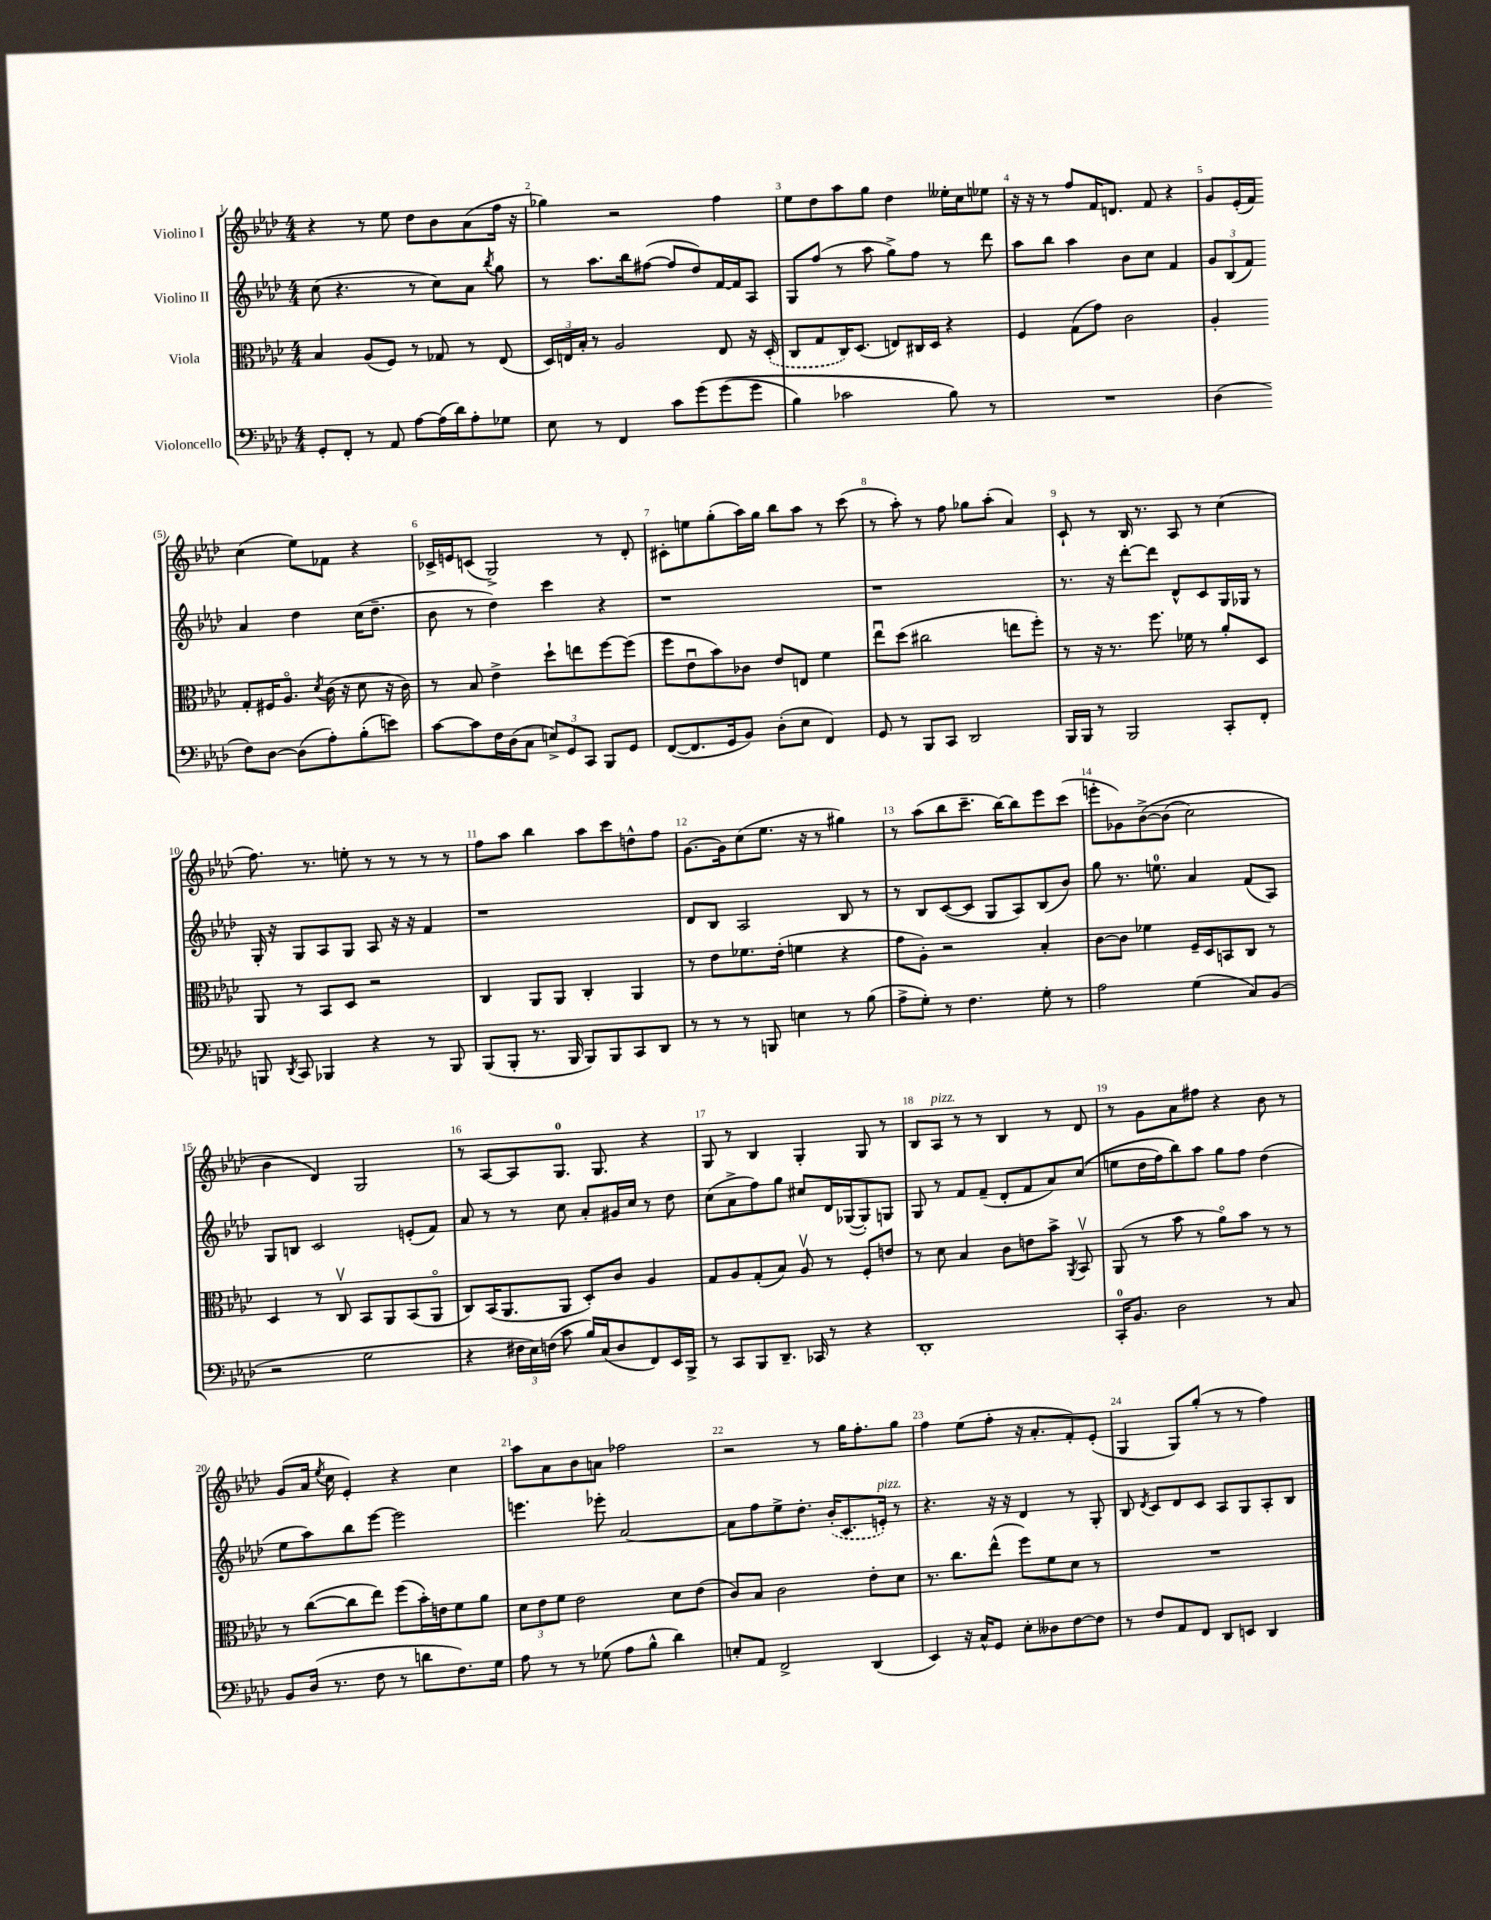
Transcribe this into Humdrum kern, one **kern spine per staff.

**kern	**kern	**kern	**kern
*staff4	*staff3	*staff2	*staff1
*clefF4	*clefC3	*clefG2	*clefG2
*k[b-e-a-d-]	*k[b-e-a-d-]	*k[b-e-a-d-]	*k[b-e-a-d-]
*M4/4	*M4/4	*M4/4	*M4/4
8GG'/L	4B-/	(8cc\	4r
8FF'/J	.	4.r	.
8r	(8A-/L	.	8r
8AA-/	8F/J)	.	8ee-\
[8A-\L	8r	8r	8dd-\L
(16A-\]L	8G-/	8cc\L)	8b-\
16d-\J)	.	.	.
8A-'\	8r	8a-\J	(8a-\
.	.	8qbb-/	.
8G-\J	(8E-/	8gg\	16ff\Jk
.	.	.	16r
=	=	=	=
8E-\	24D-/LL)	8r	4gg-\)
.	24E/	.	.
.	24B-'/JJ	.	.
8r	8r	8.aa-\L	.
4FF/	2A-/	.	2r
.	.	16bb-\k	.
.	.	([8ff#\J	.
8c\L	.	8ff#/]L	.
&(8g\	.	8dd-/)	.
(8g\	8E/	[16f/L	4ff\
.	.	16f/]J	.
8g\J	16r	8A-/J	.
.	(16D-'/	.	.
=	=	=	=
4B-\)	8C/L	8G/L	8ee-\L
.	8G/	(8ff/J	8dd-\
2c-\	16C/K)	8r	8aa-\
.	(8.D-/J	.	.
.	.	8aa-\	8gg\J
.	8E/L)	8gg^\L)	4dd-\
.	16C#/L	8ff\J	.
.	16D-/JJ	.	.
8B-\&)	4r	8r	16ee--'\LL
.	.	.	16cc\J
8r	.	8ddd-\	8ee-\J
=	=	=	=
1r	4F/	8aa-\L	16r
.	.	.	16r
.	.	8bb-\J	8r
.	(8G\L	4aa-\	8ff/L
.	8g\J)	.	16f/K
.	.	.	8.d/J
.	2c\	8b-\L	.
.	.	8cc\J	8f/
.	.	4f/	4r
=	=	=	=
(4D-\	4A-'/	12g/L	8g/L
.	.	(12B-/	.
.	.	.	(16e-'/L
.	.	12f/J)	.
.	.	.	16f/JJ)
8F\L)	8G'/L	4a-/	(4cc\
[8D-\J	16F#/K	.	.
.	8.A-o/J	.	.
(8D-\]L	.	4dd-\	8ee-\L)
.	8qd-/	.	.
8A-'\)	(16c\	.	8f-\J
.	16r	.	.
(8B-'\	8d-\	(16cc\LK	4r
.	.	8.dd-~\J	.
8e\J)	16r	.	.
.	16c\)	.	.
=	=	=	=
[8c\L	8r	8b-\	16c-^/LL
.	.	.	16e/J
8c\]	8B-/	8r	(8c/J
16F\L	4e-^\	4dd-\)	2G^/)
(16D-\J	.	.	.
8C\J	.	.	.
12E^/L)	8dd-`\L	4ccc\	.
12GG/	.	.	.
.	8ee\	.	.
12CC/J	.	.	.
8BBB-/L	[8ff\	4r	8r
8GG/J	(8ff\]J	.	8d-'/
=	=	=	=
([8FF/L	8ff\L	1r	8c#'\L
8.FF/]	8e-u\	.	8ee\
.	8b-\)	.	(8gg'\
16GG/k	.	.	.
8BB-/J)	8c-\J	.	16aa-\L)
.	.	.	16gg\JJ
(8D-'\L	8e-/L	.	8bb-\L
8E-\J	8E/J	.	8aa-\J
4FF/)	4f\	.	8r
.	.	.	(8ccc\
=	=	=	=
8GG/	8ee-u\L	1r	8r
8r	(8dd-\J	.	8aa-'\)
8BBB-/L	2cc#\	.	8r
8CC/J	.	.	8ff\
2DD-/	.	.	8gg-\L
.	.	.	(8aa-'\J
.	8ee\L	.	4a-/)
.	8ff'\J)	.	.
=	=	=	=
16BBB-/LL	8r	8.r	8c`/
16BBB-/JJ	.	.	.
8r	16r	.	8r
.	8.r	16r	.
2BBB-/	.	[8ddd-'\L	16B-/
.	.	.	8.r
.	8.ff\	8ddd-\]J	.
.	.	8d-^^/L	8A-/
.	16f-\	.	.
.	8r	8c/	8r
8CC'/L	8a-'/L	16G/L	(4cc\
.	.	16G-/JJ	.
8FF'/J	8D-/J	8r	.
=	=	=	=
8BBB/	8AA-/	16G'/	8.ff\)
.	.	16r	.
8qDD-/	.	.	.
8CC/	8r	8G/L	.
.	.	.	8.r
4BBB-/	8BB-/L	8A-/	.
.	8D-/J	8G/J	8ee'\
4r	2r	8A-/	8r
.	.	16r	8r
.	.	16r	.
8r	.	4f/	8r
8BBB-/	.	.	8r
=	=	=	=
(8BBB-/L	4C/	1r	8ff\L
8BBB-'/J	.	.	8aa-\J
8.r	8AA-/L	.	4bb-\
.	8AA-/J	.	.
16BBB-/	.	.	.
8BBB-/L)	4C'/	.	8aa-\L
8BBB-/	.	.	8ccc\
8CC/	4AA-/	.	8dd^^\
8DD-/J	.	.	8ff\J
=	=	=	=
8r	8r	8d-/L	[8.g\L
8r	8e-\L	8B-/J	.
.	.	.	16g\]k
8r	8.f-\	2A-/	(8cc\
8BBB/	.	.	8.ee-\J
.	(16e-'\Jk	.	.
4E\	4f\	.	.
.	.	.	16r
.	.	.	8r
8r	4r	8B-/	4gg#\)
(8B-\	.	8r	.
=	=	=	=
8A-^\L	8g\L	8r	8r
8G'\J)	8A-'\J)	8B-/L	(8aa-\L
8r	2r	([8c/	8bb-\
4.F\	.	8c/]J	8.ccc~\J
.	.	8G/L	.
.	.	.	[16bb-\LK)
.	.	8A-/)	8bb-\]
8G'\	4B-'/	(8B-/	8eee-\
8r	.	8b-/J)	(8ccc\J
=	=	=	=
2A-\	[8c\L	8gg\	8eee'\L
.	8c\]J	8.r	8g-\)
.	4f-\	.	&([8b-^\
.	.	8.ee\	.
.	.	.	(8b-\]J
(4G\	16F~/LL	4a-/	2cc\)
.	16D-/J	.	.
.	8BB/	.	.
8C/L)	8C/J	(8f/L	.
(8BB-/J	8r	8A-/J)	.
=	=	=	=
2r	4D-/	8G/L	4b-\
.	.	8B/J	.
.	8r	2c/	4d-/&)
.	8Cv/	.	.
2G\	8BB-/L	.	2G/
.	8AA-/	.	.
.	(8BB-/	(8e'/L	.
.	8AA-o/J	8f/J)	.
=	=	=	=
4r	8C/L)	8a-/	8r
.	(16BB-/K	8r	[8A-/L
.	8.AA-/	.	.
24F#\LL	.	8r	8A-/]
24E-\)	.	.	.
(24F\JJ	.	.	.
8c\	8AA-/J	8cc\	8.G/J
16B-/LL)	8D-'/L)	8a-'/L	.
(16C/J	.	.	8.G/
8D-/	8c/J	16g#/L	.
.	.	16cc/JJ	.
8FF/)	4A-/	8r	4r
16EE-/L	.	8dd-\	.
16BBB-^/JJ	.	.	.
=	=	=	=
8r	8G/L	(8cc\L	8G/
8CC/L	8A-/	8a-^\	8r
8BBB-/	(8G'/	8ff\)	4B-/
8.DD-~/J	8B-/J)	8gg\J	.
.	8A-v/	8cc#/L	4G'/
16CC-/	.	.	.
8r	8r	16d-/L	.
.	.	([16G-/J	.
4r	8F'/L	8G-'/])	8G/
.	8e/J	8G/J	8r
=	=	=	=
1DD-'	8r	8G/	8B-/L
.	8d-\	8r	8A-/J
.	4B-/	8f/L	8r
.	.	(8f~/J	8r
.	8c\L	8d-'/L	4B-/
.	8e\	8f/	.
.	8b-^\J	8a-/)	8r
.	8qAA-/	.	.
.	8BB-v/	&((8cc/J	8d-/
=	=	=	=
16CC'/LK	(8AA-/	8ee\L	8r
8.BB-/J	.	.	.
.	8r	16dd-\L	8g\L
.	.	16ff\J)	.
2D-\	8b-\	8bb-\&)	8a-\
.	8r	8aa-\J	8ff#\J
.	8a-o\L)	8gg\L	4r
.	8b-\J	8ff\J	.
8r	8r	(4dd-\	8b-\
8C/	8r	.	8r
=	=	=	=
8BB-/L	8r	8ee-\L	(8g/L
(16D-/Jk	([8cc\L	8aa-\)	16a-/Jk
.	.	.	8qee-/
8.r	.	.	16cc\
.	8cc\]	8bb-\	4e-'/)
8F\	8ee-\J)	[8eee-\J	.
8r	(8ff\L	2eee-\]	4r
8d\L	16b-'\L)	.	.
.	16e\J	.	.
8.F\)	8f\	.	4cc\
.	8a-\J	.	.
16G\Jk	.	.	.
=	=	=	=
8A-\	12d-\L	4.eee\	8aa-\L
.	12e-\	.	.
8r	.	.	8a-\
.	12f\J	.	.
8r	2e-\	.	8b-\
(8G-\	.	8eee-'\	8a\J
8A-\L	.	[2a-/	2ff-\
8B-^^\J	.	.	.
4d-\)	8d-\L	.	.
.	(8e-\J	.	.
=	=	=	=
8E'/L	8c/L)	8a-\]L	2r
8AA-/J	8B-/J	8ff\	.
2FF^/	2c\	8ee-^\	.
.	.	8.dd-'\J	.
.	.	.	8r
.	.	(16b-'/LK	.
.	.	8.c/	16gg\LK
.	.	.	8.ff'\
(4DD-/	8e-'\L	.	.
.	.	16e'/Jk)	.
.	8d-\J	8r	8gg\J
=	=	=	=
4EE-/)	8.r	4.r	4ff\
.	8.cc\L	.	.
16r	.	.	(8ee-\L
16C^^/LK	.	.	.
8GG/J	(8ee-^^\J	16r	8ff'\J
.	.	16r	.
8E-'\L	8ff\L)	4d-/	16r
.	.	.	8.a-'/L
8D--\	8f\	.	.
[8F\	8d-\J	8r	8f'/)
8F\]J	8r	8G'/	(8e-'/J
=	=	=	=
8r	1r	8B-/	4G/
.	.	8qd-/	.
8F/L	.	8c/L	.
8AA-/	.	8d-/	8G/L)
8FF/J	.	8c/J	(8gg'/J
8DD-/L	.	8A-/L	8r
8EE/J	.	8G/	8r
4DD-/	.	8A-'/	4ff\)
.	.	8B-/J	.
==	==	==	==
*-	*-	*-	*-
